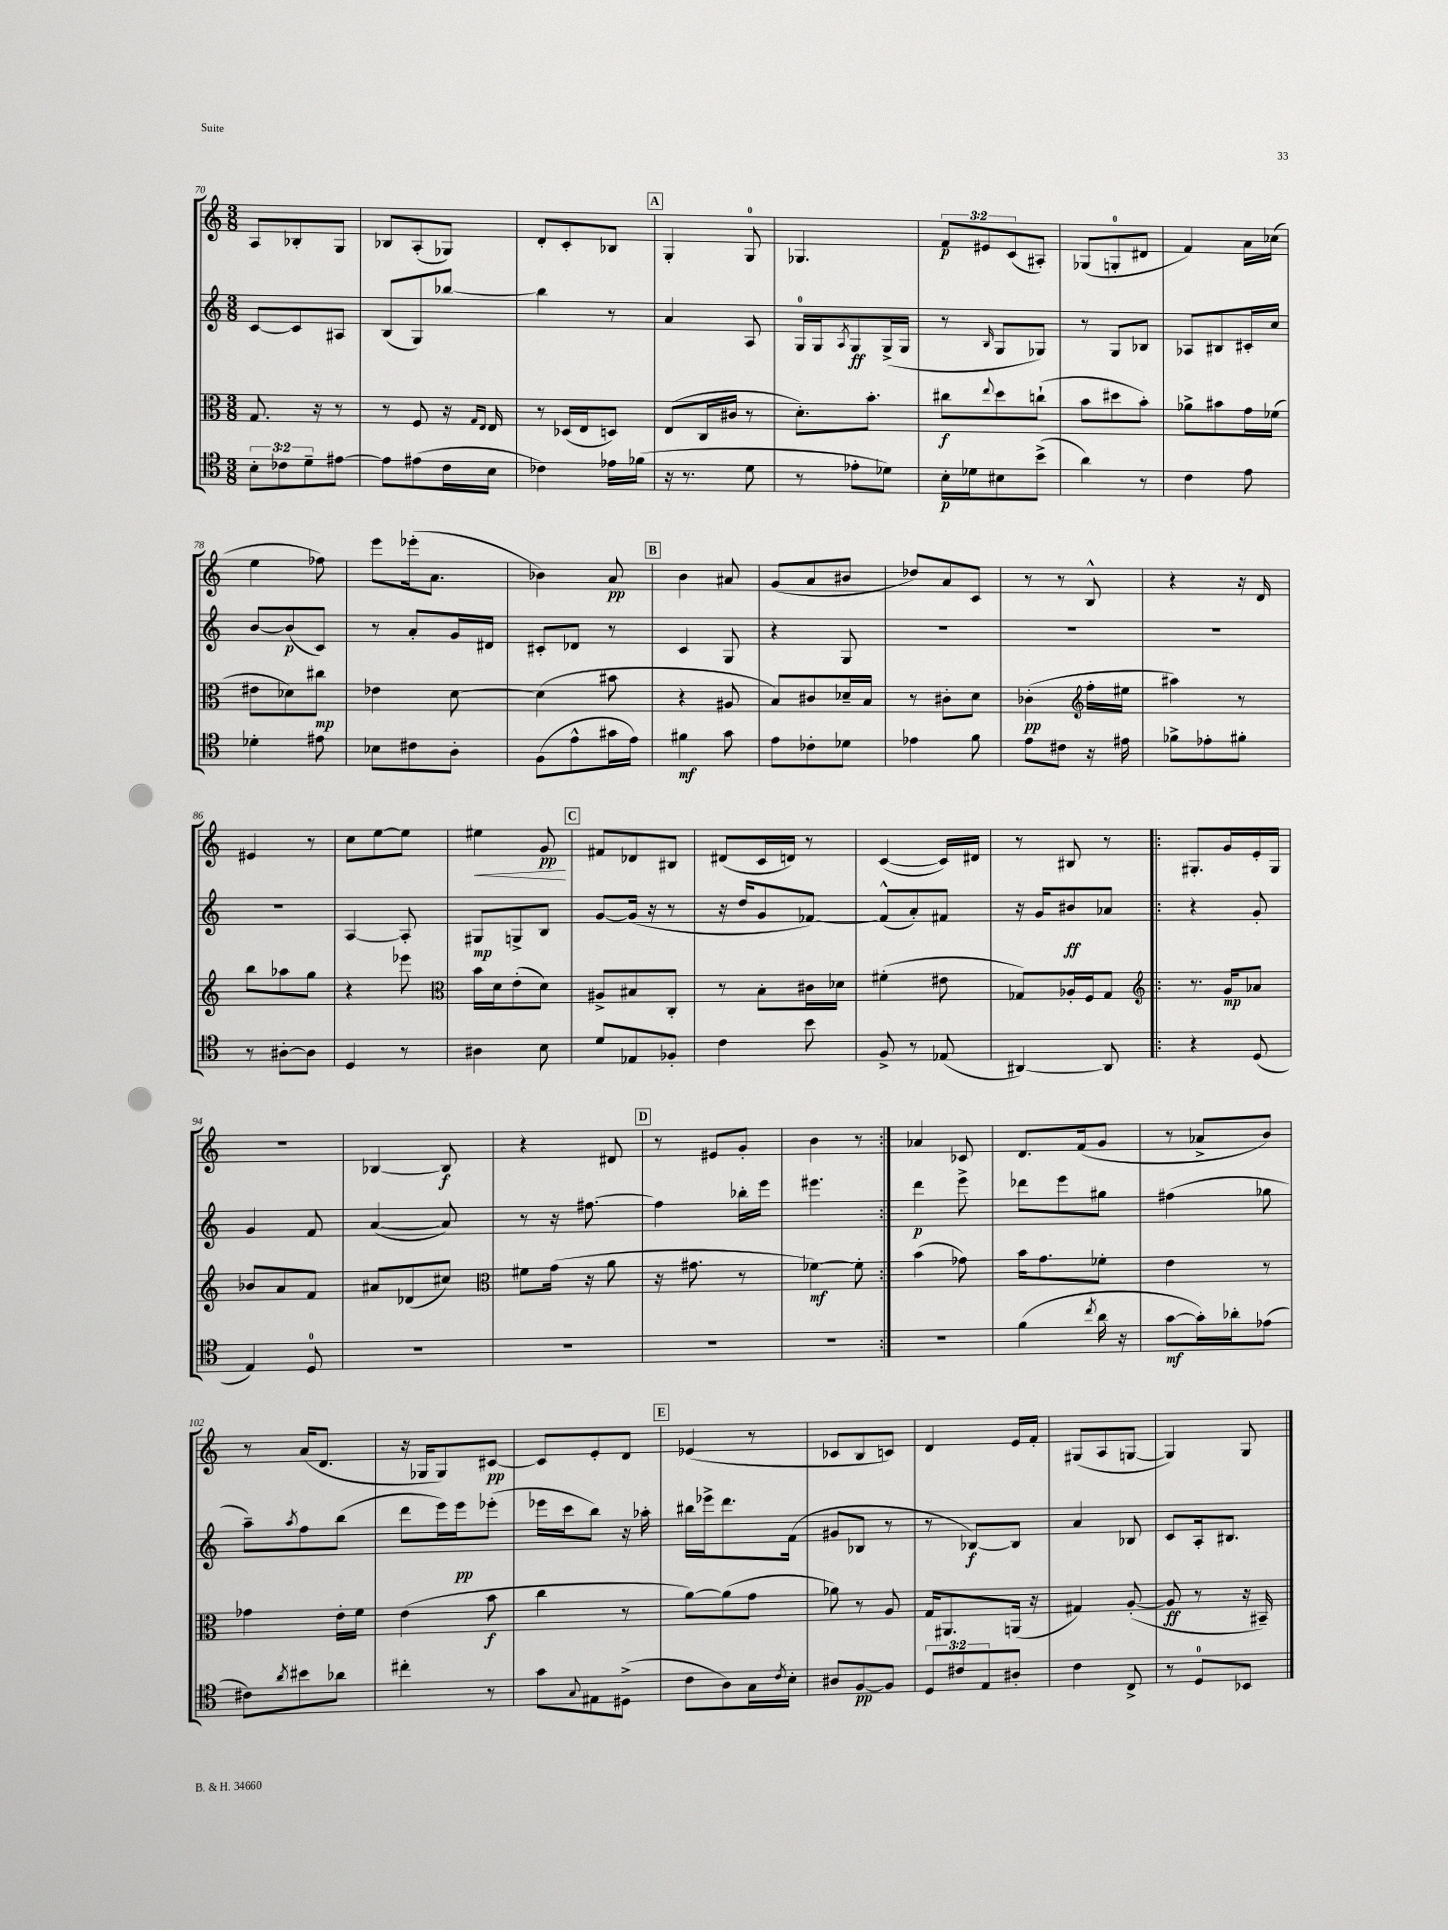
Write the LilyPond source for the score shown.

<<
\new StaffGroup <<
\new Staff = "s0" {
    \clef treble \key c \major \numericTimeSignature \time 3/8 \override Staff.TupletNumber.text = #tuplet-number::calc-fraction-text
    a8 bes8-. g8 |
    bes8 a8-.( ges8) |
    d'8-. c'8-. bes8 |
    \mark \markup { \box "A" } g4-. g8-0 |
    ges4. |
    \tuplet 3/2 { f'8\p eis'8 c'8( } ais8-.) |
    ges8( g8-0-. dis'8 |
    f'4) a'16 ces''16( |
    e''4 fes''8) |
    e'''8 ees'''16-.( a'8. |
    bes'4) a'8\pp |
    \mark \markup { \box "B" } b'4 ais'8 |
    g'8( a'8 bis'8 |
    des''8) a'8 c'8 |
    r8 r8 b8-^ |
    r4 r16 d'16 |
    eis'4 r8 |
    c''8 e''8~ e''8 |
    eis''4\< g'8\pp\! |
    \mark \markup { \box "C" } fis'8 des'8 bis8 |
    dis'8( c'16 d'16) r8 |
    c'4~( c'16) dis'16 |
    r8 bis8 r8 |
    \repeat volta 2 { gis8.-. g'16 e'16-. gis16 |
    R4. |
    bes4~ bes8\f |
    r4 dis'8 |
    \mark \markup { \box "D" } r8 eis'8 g'8-. |
    b'4 r8 | }
    aes'4 ces'8 |
    d'8. f'16( g'8 |
    r8 aes'8-> b'8) |
    r8 a'16( d'8. |
    r16 ges16 ges8) cis'8~\pp |
    cis'8 e'8-. d'8 |
    \mark \markup { \box "E" } ees'4( r8 |
    ces'8 b8 c'8) |
    d'4 e'16 f'16-. |
    gis8( a8 g8~ |
    g4) g8 \bar "|." |
}
\new Staff = "s1" {
    \clef treble \key c \major \numericTimeSignature \time 3/8
    c'8~ c'8 ais8 |
    b8( g8) bes''8~ |
    bes''4 r8 |
    \mark \markup { \box "A" } a'4 a8 |
    g16-0 g16 \acciaccatura { a8 } g8\ff g16->( g16 |
    r8 \grace { b16 } g8 ges8) |
    r8 g8 bes8 |
    aes8 bis8 cis'16-. c''16 |
    b'8~ b'8\p( c'8) |
    r8 a'8-. g'16 dis'16 |
    cis'8-. des'8 r8 |
    \mark \markup { \box "B" } c'4 g8 |
    r4 g8 |
    R4. |
    R4. |
    R4. |
    R4. |
    a4~ a8-. |
    gis8\mp g8-> b8 |
    \mark \markup { \box "C" } g'8~ g'16( r16 r8 |
    r16 d''16 g'8 fes'8~) |
    fes'8-^( a'8-.) fis'8 |
    r16 g'16 bis'8\ff aes'8 |
    \repeat volta 2 { r4 g'8-. |
    g'4 f'8 |
    a'4~( a'8) |
    r8 r16 fis''8.~ |
    \mark \markup { \box "D" } fis''4 bes''16-. e'''16 |
    eis'''4. | }
    d'''4\p e'''8-> |
    des'''8 e'''8 gis''8 |
    fis''4( ges''8 |
    a''8--) \acciaccatura { a''8 } f''8 b''8( |
    d'''8 e'''16) e'''16\pp ees'''8-.( |
    ees'''16 c'''16 b''8) r16 aes''16-. |
    \mark \markup { \box "E" } bis''16 ees'''16-> d'''8. f'16( |
    gis'8 bes8 r8 |
    r8 bes8~\f) bes8 |
    a'4 bes8 |
    c'8 a16-. bis8. \bar "|." |
}
\new Staff = "s2" {
    \clef alto \key c \major \numericTimeSignature \time 3/8
    g8. r16 r8 |
    r8 f8 r16 \grace { g16 e16 } e16 |
    r8 des16( e16 d8) |
    \mark \markup { \box "A" } e8( c16 cis'16 r8 |
    d'8.-.) b'8.-. |
    cis''8\f \appoggiatura { e''8 } d''8 c''8-!( |
    b'8 dis''8 b'8-.) |
    aes'8-> bis'8 g'16 fes'16( |
    eis'8 des'8) cis''8\mp |
    ees'4 d'8~ |
    d'4( bis'8 |
    \mark \markup { \box "B" } r4 ais8 |
    b8) cis'8 des'16-- b16 |
    r8 cis'8-. d'8 |
    ces'4-.\pp( \clef treble f''16-. eis''16 |
    ais''4) r8 |
    b''8 aes''8 g''8 |
    r4 ees'''8 |
    \clef alto b'16 d'16 e'8-.( d'8) |
    \mark \markup { \box "C" } ais8-> bis8 c8-. |
    r8 b8-. cis'16 des'16 |
    fis'4-.( eis'8 |
    ges8) aes16-. f16 ges8 |
    \repeat volta 2 { \clef treble r8. g'16\mp aes'8 |
    bes'8 a'8 f'8 |
    ais'8 des'8( cis''8) |
    \clef alto fis'8 g'16( r16 a'8 |
    \mark \markup { \box "D" } r16 gis'8. r8 |
    fes'4~\mf) fes'8-. | }
    b'4( ges'8) |
    b'16 g'8. fes'8-. |
    e'4 r8 |
    ges'4 e'16-. f'16 |
    e'4( b'8\f |
    c''4 r8 |
    \mark \markup { \box "E" } a'8~) a'8( g'8 |
    aes'8) r8 a8 |
    g16 ais,8. a,16( r16 |
    gis4) a8~-.( |
    a8\ff r8 r16 bis,16--) \bar "|." |
}
\new Staff = "s3" {
    \clef tenor \key c \major \numericTimeSignature \time 3/8 \override Staff.TupletNumber.text = #tuplet-number::calc-fraction-text
    \tuplet 3/2 { b8-. ces'8 d'8-- } eis'8~ |
    eis'8 eis'8( c'16 b16 |
    ces'4) ees'16 fes'16( |
    \mark \markup { \box "A" } r16 r8. d'8 |
    r8 ees'8-. des'8) |
    b16-.\p des'16 bis8 b'8->( |
    a'4) r8 |
    c'4 e'8 |
    des'4-. eis'8 |
    bes8 cis'8 a8-. |
    f8( e'8-^ gis'16 e'16) |
    \mark \markup { \box "B" } fis'4\mf g'8 |
    e'8 ces'8-. des'8 |
    ees'4 f'8 |
    e'8 cis'8 r16 eis'16 |
    fes'8-> ees'8-. fis'8-. |
    r8 ais8~-. ais8 |
    d4 r8 |
    ais4 b8 |
    \mark \markup { \box "C" } d'8 ees8 fes8-. |
    c'4 b'8 |
    f8-> r8 ees8( |
    ais,4~) ais,8 |
    \repeat volta 2 { r4 d8( |
    e4) d8-0 |
    r4. |
    R4. |
    \mark \markup { \box "D" } R4. |
    R4. | }
    R4. |
    f'4( \acciaccatura { c''8 } a'16 r16 |
    g'8~\mf g'16-.) aes'16-. ees'8( |
    cis'8) \acciaccatura { a'8 } bis'8 aes'8 |
    cis''4-. r8 |
    g'8 \appoggiatura { g8 } eis8 dis8->( |
    \mark \markup { \box "E" } c'8 a8) g16 \acciaccatura { c'8 } b16-. |
    ais8 f8~\pp f8 |
    \tuplet 3/2 { d8 cis'8 e8 } ais8-. |
    c'4 c8-> |
    r8 d8-0 bes,8 \bar "|." |
}
>>
>>
\layout { \context { \Score currentBarNumber = #70 } }
